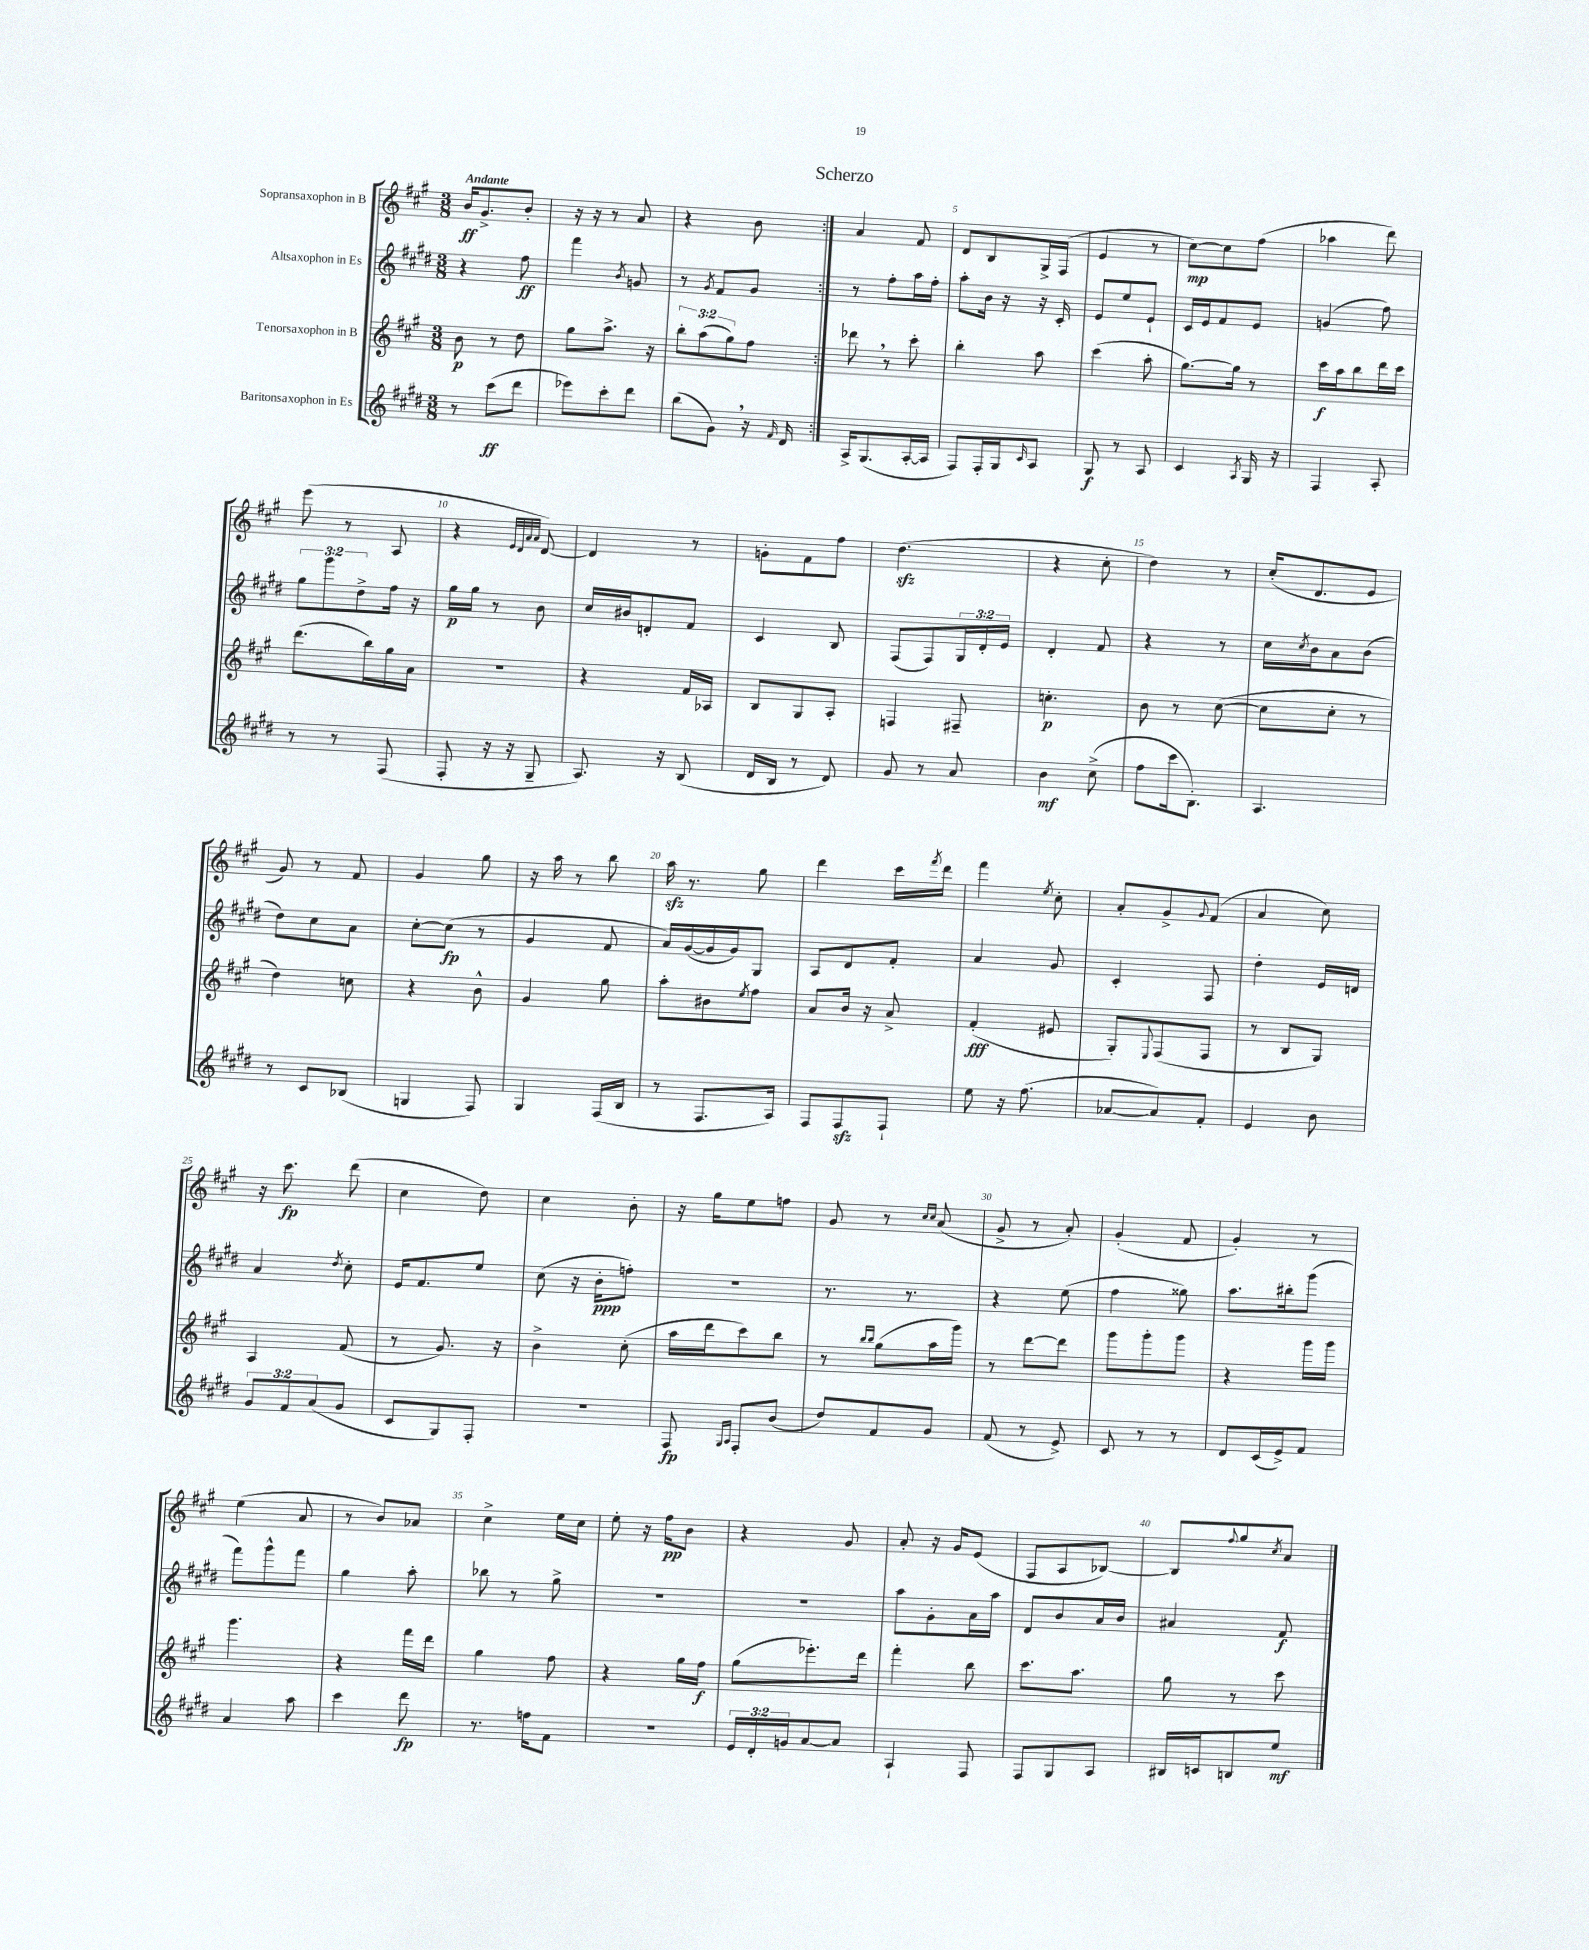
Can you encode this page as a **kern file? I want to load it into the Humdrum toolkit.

**kern	**dynam	**kern	**dynam	**kern	**dynam	**kern	**dynam
*part4	*part4	*part3	*part3	*part2	*part2	*part1	*part1
*staff4	*staff4	*staff3	*staff3	*staff2	*staff2	*staff1	*staff1
*I"Baritonsaxophon in Es	*	*I"Tenorsaxophon in B	*	*I"Altsaxophon in Es	*	*I"Sopransaxophon in B	*
*clefG2	*	*clefG2	*	*clefG2	*	*clefG2	*
*k[f#c#g#d#]	*	*k[f#c#g#]	*	*k[f#c#g#d#]	*	*k[f#c#g#]	*
*M3/8	*	*M3/8	*	*M3/8	*	*M3/8	*
=1	=1	=1	=1	=1	=1	=1	=1
!	!	!	!	!	!	!LO:TX:a:B:t=Andante	!
8r	.	8b\	p	4r	.	16b/KL	ff
.	.	.	.	.	.	8.g#^/	.
(8ccc#\L	ff	8r	.	.	.	.	.
8ddd#\J	.	8dd\	.	8ff#\	ff	8b'/J	.
=2	=2	=2	=2	=2	=2	=2	=2
8eee-X\L)	.	8gg#\L	.	4fff#\	.	16r	.
.	.	.	.	.	.	16r	.
8ccc#'\	.	8.aa^\J	.	.	.	8r	.
.	.	.	.	8qb/	.	.	.
8ddd#\J	.	.	.	8gn/	.	8a/	.
.	.	16r	.	.	.	.	.
=3	=3	=3	=3	=3	=3	=3	=3
(8bb\L	.	12bb'\L	.	8r	.	4r	.
.	.	(12aa\	.	.	.	.	.
.	.	.	.	8qg#/	.	.	.
8g#,\J)	.	.	.	8f#/L	.	.	.
.	.	12gg#\)	.	.	.	.	.
16r	.	8ff#\J	.	8g#/J	.	8b\	.
16qqf#/	.	.	.	.	.	.	.
16d#/	.	.	.	.	.	.	.
=4:|!	=4:|!	=4:|!	=4:|!	=4:|!	=4:|!	=4:|!	=4:|!
16A^/KL	.	8ddd-X,\	.	8r	.	4a/	.
(8.G#/	.	.	.	.	.	.	.
.	.	8r	.	8ff#'\L	.	.	.
[16A'/L	.	8ccc#'\	.	16aa\L	.	8f#/	.
16A/JJ]	.	.	.	16ff#'\JJ	.	.	.
=5	=5	=5	=5	=5	=5	=5	=5
8F#/L)	.	4bb'\	.	8aa'\L	.	8d/L	.
16F#'/L	.	.	.	16b\Jk	.	8B/	.
16G#/J	.	.	.	16r	.	.	.
16qqc#/	.	.	.	.	.	.	.
8A/J	.	8aa\	.	16r	.	16G#^/L	.
.	.	.	.	16c#'/	.	(16F#/JJ	.
=6	=6	=6	=6	=6	=6	=6	=6
8G#/	f	(4ccc#\	.	8e/L	.	4e/	.
8r	.	.	.	8ee/	.	.	.
8A/	.	8aa'\	.	8e`/J	.	8r	.
=7	=7	=7	=7	=7	=7	=7	=7
4c#/	.	[8.gg#\L)	.	16c#/LL	.	[8cc#\L)	mp
.	.	.	.	16e/J	.	.	.
.	.	.	.	8f#/	.	8cc#\]	.
.	.	16gg#\Jk]	.	.	.	.	.
8qA/	.	.	.	.	.	.	.
16G#/	.	8r	.	8e/J	.	(8ff#\J	.
16r	.	.	.	.	.	.	.
=8	=8	=8	=8	=8	=8	=8	=8
4F#/	.	16ccc#\LL	f	(4gn/	.	4aa-X\	.
.	.	16aa\J	.	.	.	.	.
.	.	8bb\	.	.	.	.	.
8A'/	.	16ddd\L	.	8ff#\)	.	8ddd\)	.
.	.	16ccc#\JJ	.	.	.	.	.
!!LO:LB:g=z
=9	=9	=9	=9	=9	=9	=9	=9
8r	.	(8.ddd\L	.	12gg#\L	.	(8eee\	.
.	.	.	.	12ggg#\	.	.	.
8r	.	.	.	.	.	8r	.
.	.	.	.	12dd#^\	.	.	.
.	.	16bb\L)	.	.	.	.	.
(8F#/	.	16gg#\	.	16ff#\Jk	.	8A/	.
.	.	16a\JJ	.	16r	.	.	.
=10	=10	=10	=10	=10	=10	=10	=10
8F#'/	.	4.r	.	16gg#\LL	p	4r	.
.	.	.	.	16gg#\JJ	.	.	.
16r	.	.	.	8r	.	.	.
16r	.	.	.	.	.	.	.
.	.	.	.	.	.	32qqe/LLL	.
.	.	.	.	.	.	32qqd/	.
.	.	.	.	.	.	32qqa/	.
.	.	.	.	.	.	32qqa/JJJ	.
8G#~/	.	.	.	8b\	.	[8d/)	.
=11	=11	=11	=11	=11	=11	=11	=11
8.A/)	.	4r	.	16cc#/LL	.	4d/]	.
.	.	.	.	16b#X/J	.	.	.
.	.	.	.	8dn'/	.	.	.
16r	.	.	.	.	.	.	.
(8B/	.	16f#/LL	.	8f#/J	.	8r	.
.	.	16A-X/JJ	.	.	.	.	.
=12	=12	=12	=12	=12	=12	=12	=12
16d#/LL	.	8B/L	.	4c#/	.	8gn'\L	.
16B/JJ	.	.	.	.	.	.	.
8r	.	8G#/	.	.	.	8f#\	.
8d#/)	.	8A'/J	.	8B/	.	8ff#\J	.
=13	=13	=13	=13	=13	=13	=13	=13
8g#/	.	4Fn/	.	(8F#/L	.	(4.ddzz\	.
8r	.	.	.	8F#/)	.	.	.
8a/	.	8F#X~/	.	24G#/L	.	.	.
.	.	.	.	24d#'/	.	.	.
.	.	.	.	24e/JJ	.	.	.
=14	=14	=14	=14	=14	=14	=14	=14
4b\	mf	4.ccn'\	p	4d#'/	.	4r	.
(8cc#^\	.	.	.	8f#/	.	8cc#'\	.
=15	=15	=15	=15	=15	=15	=15	=15
8ff#\L	.	8b\	.	4r	.	4dd\)	.
16ccc#\k	.	8r	.	.	.	.	.
8.B'\J)	.	.	.	.	.	.	.
.	.	([8cc#\	.	8r	.	8r	.
=16	=16	=16	=16	=16	=16	=16	=16
4.A/	.	8cc#\L]	.	16cc#\LL	.	(16cc#'/KL	.
.	.	.	.	8qcc#/	.	.	.
.	.	.	.	16b\J	.	8.d/	.
.	.	8cc#'\J	.	8a\	.	.	.
.	.	8r	.	(8b\J	.	8e/J	.
!!LO:LB:g=z
=17	=17	=17	=17	=17	=17	=17	=17
8r	.	4dd\)	.	8dd#\L)	.	8g#/)	.
8c#/L	.	.	.	8cc#\	.	8r	.
(8B-X/J	.	8ccn\	.	8a\J	.	8f#/	.
=18	=18	=18	=18	=18	=18	=18	=18
4Gn/	.	4r	.	[8cc#'\L	.	4g#/	.
.	.	.	.	(8cc#\J]	fp	.	.
8F#/)	.	8b^^\	.	8r	.	8gg#\	.
=19	=19	=19	=19	=19	=19	=19	=19
4G#/	.	4g#/	.	4g#/	.	16r	.
.	.	.	.	.	.	16aa\	.
.	.	.	.	.	.	8r	.
(16F#/LL	.	8gg#\	.	8f#/	.	8bb\	.
16B/JJ	.	.	.	.	.	.	.
=20	=20	=20	=20	=20	=20	=20	=20
8r	.	8aa'\L	.	16a/LL)	.	16aazz\	.
.	.	.	.	([16g#/	.	8.r	.
8.F#/L	.	8b#X\	.	16g#/]	.	.	.
.	.	.	.	16g#/J)	.	.	.
.	.	8qee/	.	.	.	.	.
.	.	8ff#\J	.	8G#/J	.	8gg#\	.
16A/Jk)	.	.	.	.	.	.	.
=21	=21	=21	=21	=21	=21	=21	=21
8F#/L	.	8a/L	.	8A/L	.	4ddd\	.
8F#zz/	.	16b/Jk	.	8d#/	.	.	.
.	.	16r	.	.	.	.	.
8F#`/J	.	8a^/	.	8f#'/J	.	16ccc#\LL	.
.	.	.	.	.	.	8qfff#/	.
.	.	.	.	.	.	16ddd\JJ	.
=22	=22	=22	=22	=22	=22	=22	=22
8ee\	.	(4f#'/	fff	4a/	.	4fff#\	.
16r	.	.	.	.	.	.	.
(8.ff#\	.	.	.	.	.	.	.
.	.	.	.	.	.	8qee/	.
.	.	8e#X/	.	8g#/	.	8cc#'\	.
=23	=23	=23	=23	=23	=23	=23	=23
[8a-X/L	.	8G#'/L)	.	4c#'/	.	8a'/L	.
.	.	8qqE/	.	.	.	.	.
8a-/])	.	(8F#/	.	.	.	8g#^/	.
.	.	.	.	.	.	8qqg#/	.
8f#'/J	.	8F#/J	.	8F#/	.	(8f#/J	.
=24	=24	=24	=24	=24	=24	=24	=24
4e/	.	8r	.	4dd#'\	.	4a/	.
.	.	8B/L	.	.	.	.	.
8b\	.	8G#/J)	.	16e/LL	.	8cc#\)	.
.	.	.	.	16dn/JJ	.	.	.
!!LO:LB:g=z
=25	=25	=25	=25	=25	=25	=25	=25
12g#/L	.	4A/	.	4a/	.	16r	.
.	.	.	.	.	.	8.ccc#\	fp
12f#/	.	.	.	.	.	.	.
(12a/	.	.	.	.	.	.	.
.	.	.	.	8qdd#/	.	.	.
8g#/J	.	(8f#/	.	8cc#'\	.	(8ddd\	.
=26	=26	=26	=26	=26	=26	=26	=26
8c#/L	.	8r	.	16e/KL	.	4cc#\	.
.	.	.	.	8.f#/	.	.	.
8G#/)	.	8.g#/)	.	.	.	.	.
8F#'/J	.	.	.	8ee/J	.	8dd\)	.
.	.	16r	.	.	.	.	.
=27	=27	=27	=27	=27	=27	=27	=27
4.r	.	4b^\	.	(8cc#\	.	4cc#\	.
.	.	.	.	16r	.	.	.
.	.	.	.	16b'\KL	ppp	.	.
.	.	(8cc#'\	.	8ffn'\J)	.	8b'\	.
=28	=28	=28	=28	=28	=28	=28	=28
8F#/	fp	16aa\LL	.	4.r	.	16r	.
.	.	16ddd\J	.	.	.	16gg#\KL	.
16qqG#/LL	.	.	.	.	.	.	.
16qqA/JJ	.	.	.	.	.	.	.
8F#'/L	.	8ccc#\)	.	.	.	8ee\	.
(8b/J	.	8bb\J	.	.	.	8ffn\J	.
=29	=29	=29	=29	=29	=29	=29	=29
8dd#/L)	.	8r	.	8.r	.	8g#/	.
.	.	16qqbb/LL	.	.	.	.	.
.	.	16qqbb/JJ	.	.	.	.	.
8f#/	.	(8gg#\L	.	.	.	8r	.
.	.	.	.	8.r	.	.	.
.	.	.	.	.	.	16qqcc#/LL	.
.	.	.	.	.	.	16qqcc#/JJ	.
8g#/J	.	16aa\L	.	.	.	(8a/	.
.	.	16ggg#\JJ)	.	.	.	.	.
=30	=30	=30	=30	=30	=30	=30	=30
(8f#/	.	8r	.	4r	.	8g#^/	.
8r	.	[8ddd\L	.	.	.	8r	.
8e^/)	.	8ddd\J]	.	(8ee\	.	8a'/)	.
=31	=31	=31	=31	=31	=31	=31	=31
8c#/	.	8ggg#\L	.	4ff#\	.	(4g#'/	.
8r	.	8ggg#'\	.	.	.	.	.
8r	.	8ggg#\J	.	8gg##X\)	.	8f#/	.
=32	=32	=32	=32	=32	=32	=32	=32
8d#/L	.	4r	.	8.aa\L	.	4g#'/)	.
(16c#/L	.	.	.	.	.	.	.
16e^/J)	.	.	.	16bb#X'\k	.	.	.
8f#/J	.	16ggg#\LL	.	(8ggg#\J	.	8r	.
.	.	16ggg#\JJ	.	.	.	.	.
!!LO:LB:g=z
=33	=33	=33	=33	=33	=33	=33	=33
4a/	.	4.ggg#\	.	8fff#\L)	.	(4ee\	.
.	.	.	.	8ggg#^^\	.	.	.
8aa\	.	.	.	8fff#\J	.	8a/	.
=34	=34	=34	=34	=34	=34	=34	=34
4ccc#\	.	4r	.	4gg#\	.	8r	.
.	.	.	.	.	.	8b/L)	.
8ddd#\	fp	16fff#\LL	.	8aa'\	.	8a-X/J	.
.	.	16ddd\JJ	.	.	.	.	.
=35	=35	=35	=35	=35	=35	=35	=35
8.r	.	4gg#\	.	8bb-X\	.	4cc#^\	.
.	.	.	.	8r	.	.	.
16ffn\KL	.	.	.	.	.	.	.
8f#\J	.	8ff#\	.	8gg#^\	.	16ee\LL	.
.	.	.	.	.	.	16cc#\JJ	.
=36	=36	=36	=36	=36	=36	=36	=36
4.r	.	4r	.	4.r	.	8ee'\	.
.	.	.	.	.	.	16r	.
.	.	.	.	.	.	16ff#\KL	pp
.	.	16gg#\LL	.	.	.	8b\J	.
.	.	16ff#\JJ	f	.	.	.	.
=37	=37	=37	=37	=37	=37	=37	=37
24e/LL	.	(8gg#\L	.	4.r	.	4r	.
24d#'/	.	.	.	.	.	.	.
24gn/J	.	.	.	.	.	.	.
[8a/	.	8.eee-X'\)	.	.	.	.	.
8a/J]	.	.	.	.	.	8g#/	.
.	.	16ddd\Jk	.	.	.	.	.
=38	=38	=38	=38	=38	=38	=38	=38
4A`/	.	4fff#'\	.	8aa\L	.	8a'/	.
.	.	.	.	8g#'\	.	16r	.
.	.	.	.	.	.	16g#/KL	.
8F#/	.	8bb\	.	16a\L	.	(8e/J	.
.	.	.	.	16aa\JJ	.	.	.
=39	=39	=39	=39	=39	=39	=39	=39
8F#/L	.	8.ccc#\L	.	8d#/L	.	8F#/L	.
8G#/	.	.	.	8b/	.	8A/	.
.	.	8.aa\J	.	.	.	.	.
8A/J	.	.	.	16a/L	.	[8B-X/J)	.
.	.	.	.	16b/JJ	.	.	.
=40	=40	=40	=40	=40	=40	=40	=40
16B#X/LL	.	8gg#\	.	4a#X/	.	8B-/L]	.
16cn/J	.	.	.	.	.	.	.
.	.	.	.	.	.	8qqff#/	.
8Bn/	.	8r	.	.	.	8gg#/	.
.	.	.	.	.	.	8qcc#/	.
8ee/J	mf	8ccc#\	.	8f#/	f	8a/J	.
==	==	==	==	==	==	==	==
*-	*-	*-	*-	*-	*-	*-	*-
